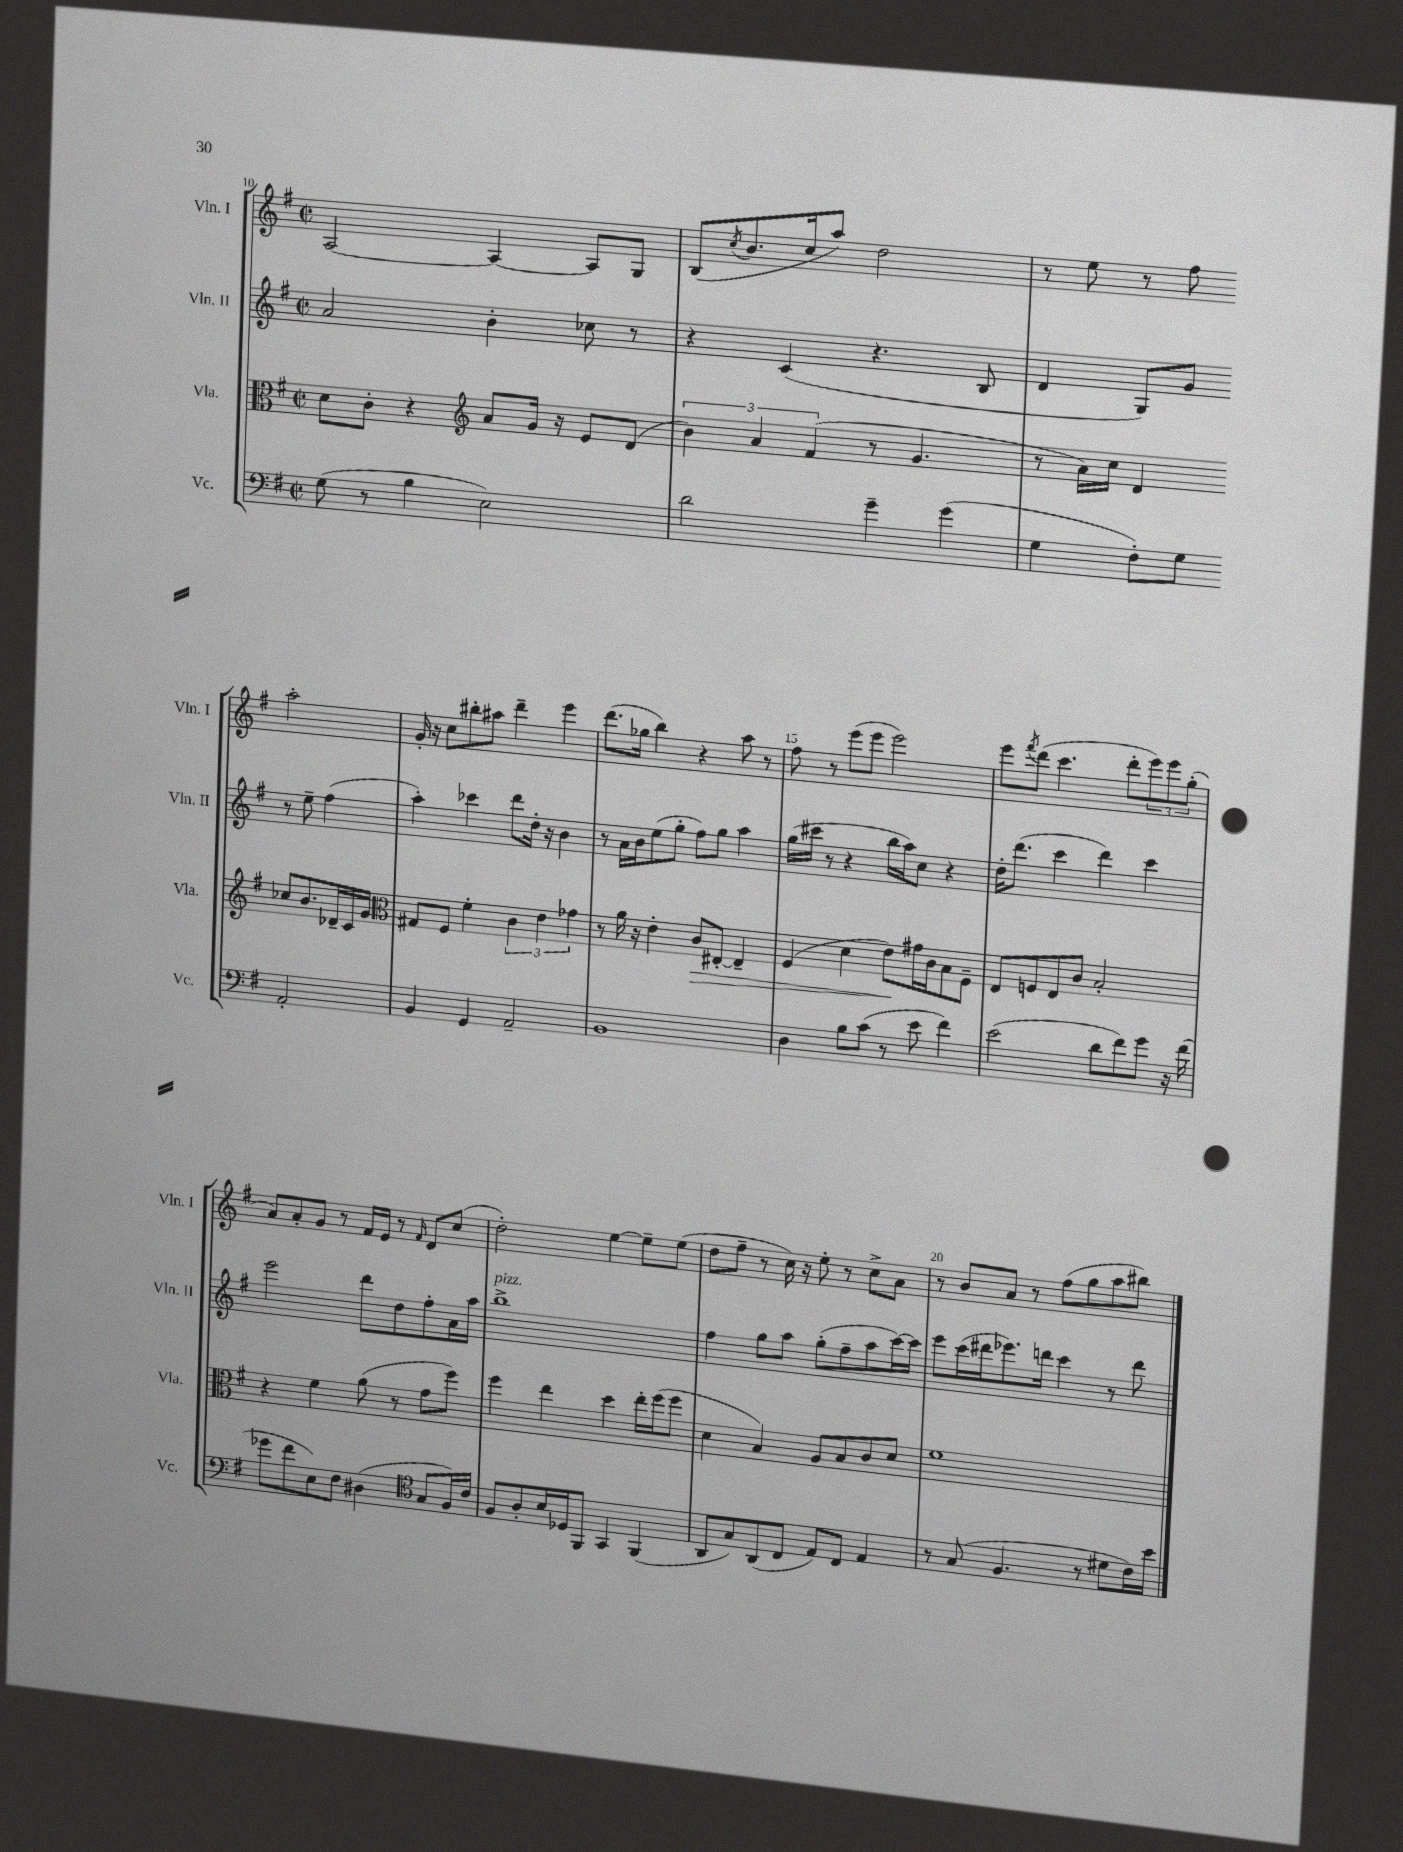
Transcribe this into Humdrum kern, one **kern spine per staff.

**kern	**kern	**dynam	**kern	**kern
*part4	*part3	*part3	*part2	*part1
*staff4	*staff3	*staff3	*staff2	*staff1
*I"Vc.	*I"Vla.	*	*I"Vln. II	*I"Vln. I
*I'Vc.	*I'Vla.	*	*I'Vln. II	*I'Vln. I
*clefF4	*clefC3	*	*clefG2	*clefG2
*k[f#]	*k[f#]	*	*k[f#]	*k[f#]
*M2/2	*M2/2	*	*M2/2	*M2/2
*met(c|)	*met(c|)	*	*met(c|)	*met(c|)
=10	=10	=10	=10	=10
(8G\	8d\L	.	2a/	[2A/
8r	8c'\J	.	.	.
4B\	4r	.	.	.
*	*clefG2	*	*	*
2E\)	8a/L	.	4b'\	4A/_
.	16g/Jk	.	.	.
.	16r	.	.	.
.	8e/L	.	8cc-X\	8A/L]
.	(8d/J	.	8r	8G/J
=11	=11	=11	=11	=11
2d\	6b\)	.	4r	(8B/L
.	.	.	.	8qcc/
.	.	.	.	8.b/
.	6a/	.	.	.
.	.	.	(4c/	.
.	.	.	.	16cc/k
.	(6f#/	.	.	.
.	.	.	.	8aa/J)
4g~\	8r	.	4.r	2dd\
.	4.g/	.	.	.
(4g\	.	.	.	.
.	.	.	8B/	.
=12	=12	=12	=12	=12
4G\	8r	.	4d/	8r
.	16a\LL)	.	.	8ee\
.	16cc\JJ	.	.	.
8F#'\L)	4d/	.	8G/L)	8r
8G\J	.	.	8g/J	8ff#\
2AA'/	8cc-X/L	.	8r	2aa'\
.	8.b/	.	8ee~\	.
.	.	.	(4ff#\	.
.	16d-X~/L	.	.	.
.	16c/	.	.	.
.	16g/JJ	.	.	.
!!LO:LB:g=z
=13	=13	=13	=13	=13
*	*clefC3	*	*	*
4BB/	8G#X/L	.	4aa'\)	16g'/
.	.	.	.	16r
.	8F#/J	.	.	8cc\L
4GG/	4f#'\	.	4ccc-X\	8bb#X'\
.	.	.	.	8aa#X\J
2AA~/	6c\	.	8ddd\L	4ddd~\
.	.	.	16dd'\Jk	.
.	6e\	.	.	.
.	.	.	16r	.
.	.	.	4b\	4eee\
.	6g-X\	.	.	.
=14	=14	=14	=14	=14
1BB	8r	.	8r	(8.ddd\L
.	16a\	.	16a\LL	.
.	16r	.	16b\J	16gg-X\Jk
.	4e'\	.	(8ee\	4bb\)
.	.	.	8gg'\J	.
!	!	!LO:HP:b	!	!
.	8c/L	>	8ff#\L)	4r
.	[8E#X'/J	.	8gg\J	.
.	4E#~/]	.	4aa\	8aa\
.	.	.	.	8r
=15	=15	=15	=15	=15
4D\	(4F#/	.	(16gg\LL	8ff#\
.	.	.	16ccc#X\JJ	.
.	.	.	8r	8r
8B\L	4d\	.	4r	(8eee\L
(8c\J	.	.	.	8eee\J
8r	8e\L)	.	16bb\LL	2eee\)
.	.	.	16aa\J)	.
8e\	16g#X\L	]	8cc\J	.
.	16c\J	.	.	.
4f#\)	8B\	.	4r	.
.	8F#~\J	.	.	.
=16	=16	=16	=16	=16
(2e\	8E/L	.	16dd'\KL	8eee\L
.	.	.	(8.ddd\J	.
.	.	.	.	8qfff#/
.	8Fn/	.	.	(8ddd\J
.	8E/	.	4ccc\	4.ccc\
.	8c/J	.	.	.
8d\L	2B'/	.	4ddd\)	.
8f#\)	.	.	.	8ddd'\L
8g\J	.	.	4ccc\	12eee\)
.	.	.	.	12eee\
16r	.	.	.	.
.	.	.	.	(12gg'\J
(16f#\	.	.	.	.
!!LO:LB:g=z
=17	=17	=17	=17	=17
8g-X\L	4r	.	2eee\	8a/L)
8f#\	.	.	.	8a'/
8E\)	4f#\	.	.	8g/J
8F#\J	.	.	.	8r
(4D#X\	(8a\	.	8ddd\L	16f#/LL
.	.	.	.	16e/JJ
.	8r	.	8dd\	8r
*clefC4	*	*	*	*
.	.	.	.	16qqf#/
8G/L	8g\L	.	8ff#'\	8d/L
16F#/L)	8ff#\J)	.	16a\L	(8cc/J
16c/JJ	.	.	16aa\JJ	.
=18	=18	=18	=18	=18
!	!	!	!LO:TX:a:i:t=pizz.	!
8F#/L	4ff#\	.	1bb^	2dd'\)
8A'/	.	.	.	.
16B/L	4ee\	.	.	.
16D-X/J	.	.	.	.
8FF#/J	.	.	.	.
4GG/	4dd\	.	.	[4ee\
(4FF#/	16ee'\LL	.	.	8ee~\L]
.	(16ff#\J	.	.	.
.	8ff#\J	.	.	(8ee\J
=19	=19	=19	=19	=19
8AA/L	4d\	.	4ff#\	8dd\L
8G/)	.	.	.	8ff#~\J
(8AA/	4B/)	.	8gg\L	8r
8C/J	.	.	8aa\J	16cc\)
.	.	.	.	16r
8E/L)	8A/L	.	(8gg'\L	8ee'\
8C/J	8B/	.	8ff#~\	8r
4E/	8c/	.	8aa\	8cc^\L
.	8d/J	.	[16ccc\L)	8a\J
.	.	.	16ccc\JJ]	.
=20	=20	=20	=20	=20
8r	1f#	.	8eee\L	8r
(8G/	.	.	(16ccc\L	8b/L
.	.	.	16ddd#X\J	.
4.F#/	.	.	8.eee-X\)	8a/J
.	.	.	.	8r
.	.	.	16dddn\Jk	.
.	.	.	4ccc\	(8ff#\L
8r	.	.	.	8gg\
8d#X\L	.	.	8r	8aa\
16c\L)	.	.	8ddd\	8bb#X\J)
16b\JJ	.	.	.	.
==	==	==	==	==
*-	*-	*-	*-	*-
